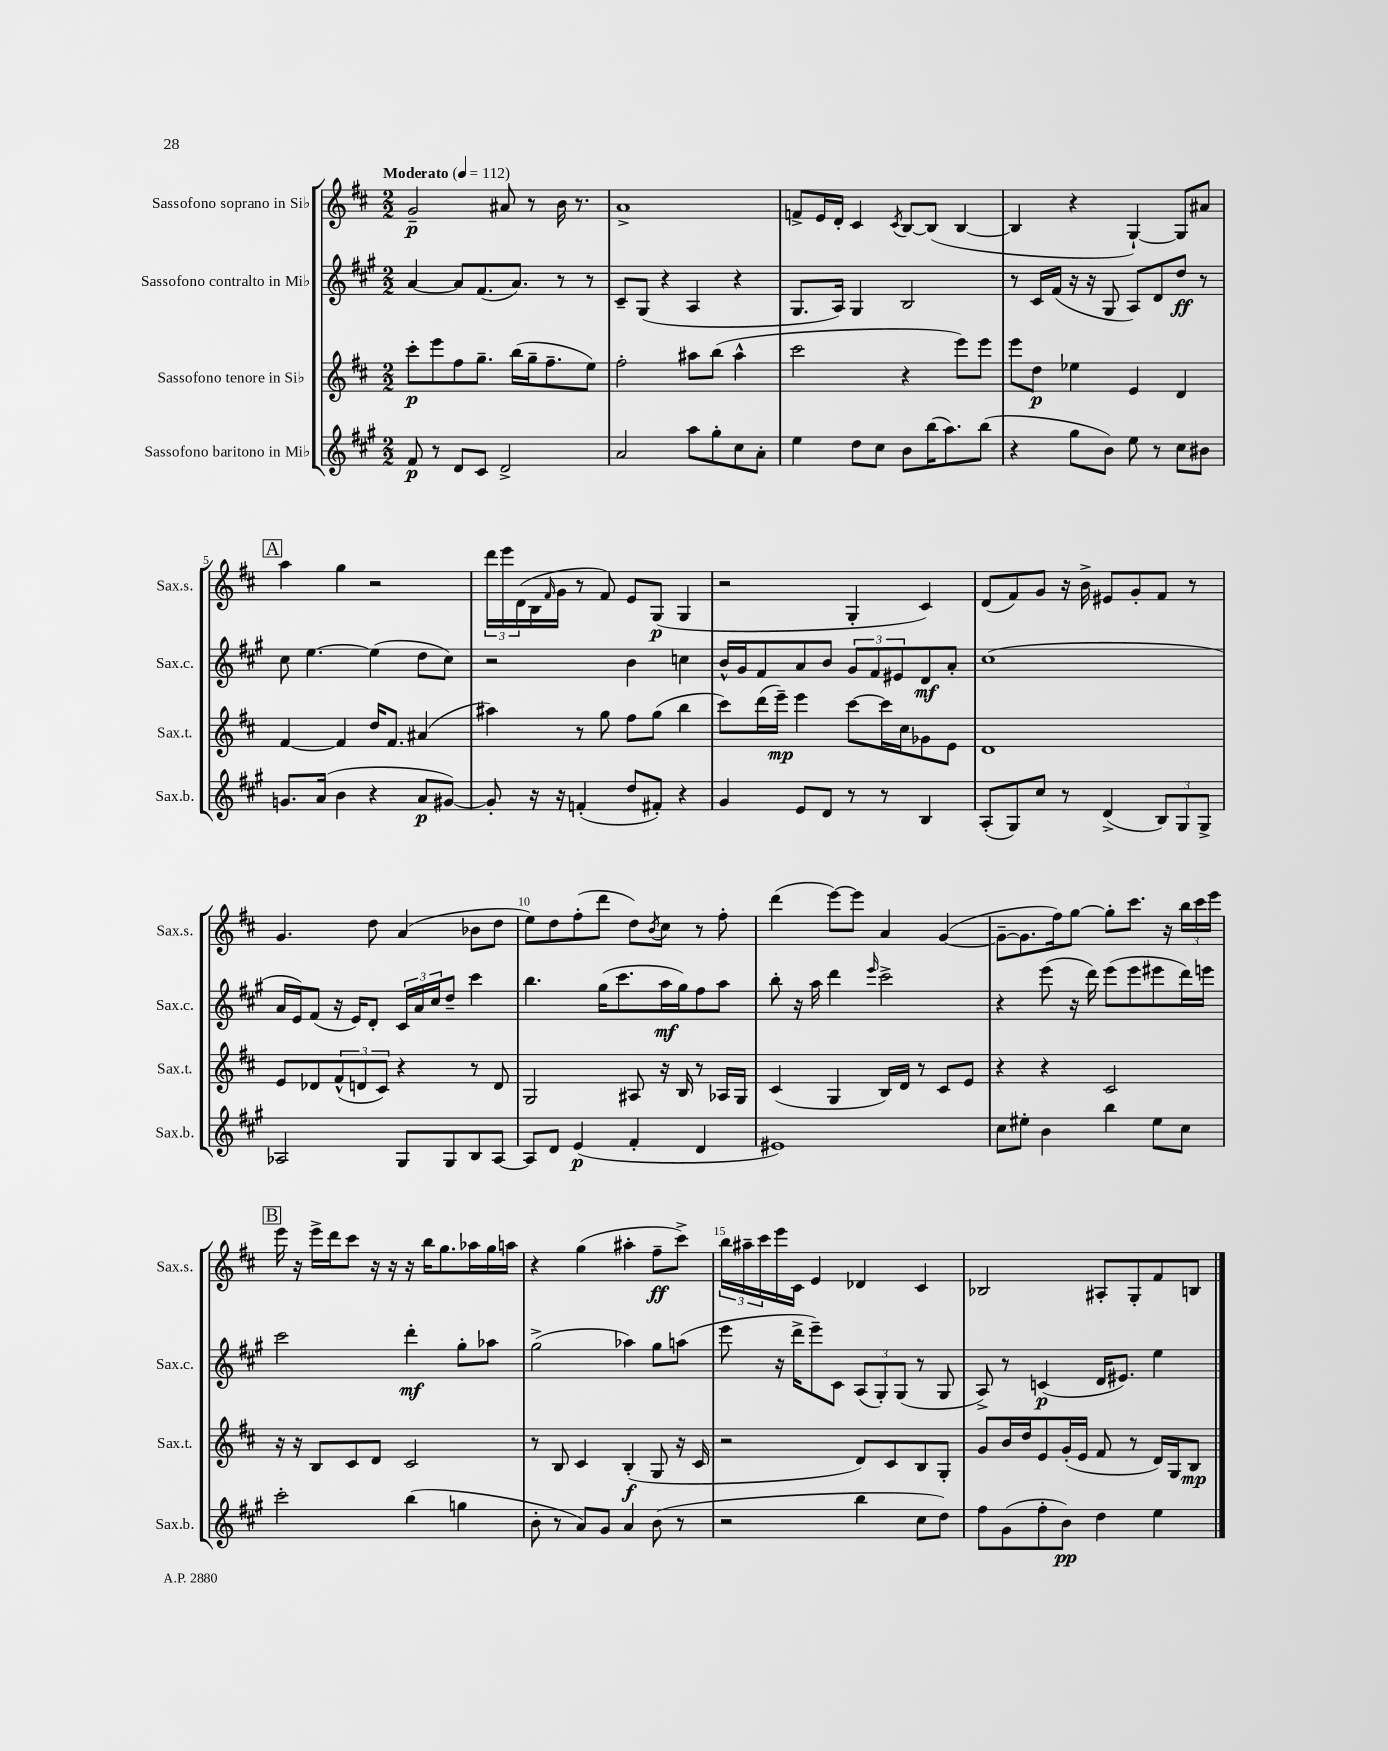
<<
\new StaffGroup <<
\new Staff = "s0" \with { instrumentName = "Sassofono soprano in Sib" shortInstrumentName = "Sax.s." } {
    \clef treble \key d \major \numericTimeSignature \time 2/2 \tempo "Moderato" 4 = 112
    g'2--\p ais'8 r8 b'16 r8. |
    a'1-> |
    f'8-> e'16 d'16-. cis'4 \acciaccatura { cis'8 } b8~ b8( b4~ |
    b4 r4 g4~-!) g8 ais'8 |
    \mark \markup { \box "A" } a''4 g''4 r2 |
    \tuplet 3/2 { d'''16 e'''16 d'16( } b16 \grace { fis'16 } g'16 r8 fis'8) e'8 g8\p( g4 |
    r2 g4-. cis'4) |
    d'8( fis'8) g'8 r16 b'16-> eis'8 g'8-. fis'8 r8 |
    g'4. d''8 a'4( bes'8 d''8 |
    e''8) d''8 fis''8-.( d'''8 d''8) \acciaccatura { b'8 } cis''8 r8 fis''8-. |
    d'''4( e'''8~) e'''8 a'4 g'4~( |
    g'8~-- g'8. fis''16) g''8~ g''8-. cis'''8. r16 \tuplet 3/2 { b''16 cis'''16 e'''16 } |
    \mark \markup { \box "B" } e'''16 r16 e'''16-> d'''16 cis'''8 r16 r16 r16 b''16 g''8. aes''16 g''16 a''16 |
    r4 g''4( ais''4-. fis''8--\ff cis'''8->) |
    \tuplet 3/2 { b''16 ais''16-- cis'''16 } e'''16 cis'16 e'4 des'4 cis'4 |
    bes2 ais8-. g8-. fis'8 b8 \bar "|." |
}
\new Staff = "s1" \with { instrumentName = "Sassofono contralto in Mib" shortInstrumentName = "Sax.c." } {
    \clef treble \key a \major \numericTimeSignature \time 2/2
    a'4~ a'8 fis'8.( a'8.) r8 r8 |
    cis'8-- gis8( r4 a4 r4 |
    gis8. a16) gis4 b2 |
    r8 cis'16 fis'16( r16 r16 gis8 a8) d'8 d''8\ff r8 |
    \mark \markup { \box "A" } cis''8 e''4.~ e''4( d''8 cis''8) |
    r2 b'4 c''4 |
    b'16-^ gis'16 fis'8 a'8 b'8 \tuplet 3/2 { gis'8 fis'8 eis'8 } d'8\mf a'8-. |
    cis''1( |
    a'16 e'16) fis'8( r16 e'16) d'8-. \tuplet 3/2 { cis'16 a'16 cis''16 } d''8-- cis'''4 |
    b''4. gis''16( cis'''8. a''16\mf gis''16) fis''8 a''8 |
    b''8-. r16 a''16 d'''4 \grace { e'''16 } cis'''2-> |
    r4 e'''8( r16 d'''16) e'''8( e'''8 eis'''8 d'''16) e'''16 |
    \mark \markup { \box "B" } cis'''2 d'''4-.\mf gis''8-. aes''8 |
    gis''2->( aes''4) gis''8 a''8( |
    e'''8 r16 d'''16-> e'''8--) cis'8 \tuplet 3/2 { a8( gis8-.) gis8( } r8 gis8 |
    a8->) r8 c'4\p( d'16 eis'8.) e''4 \bar "|." |
}
\new Staff = "s2" \with { instrumentName = "Sassofono tenore in Sib" shortInstrumentName = "Sax.t." } {
    \clef treble \key d \major \numericTimeSignature \time 2/2
    cis'''8-.\p e'''8 fis''8 g''8.-- b''16( g''16-- fis''8.-- e''8) |
    fis''2-. ais''8 b''8( ais''4-^ |
    cis'''2 r4 e'''8) e'''8 |
    e'''8 d''8\p ees''4 e'4 d'4 |
    \mark \markup { \box "A" } fis'4~ fis'4 d''16 fis'8. ais'4( |
    ais''4) r8 g''8 fis''8 g''8( b''4 |
    cis'''8) d'''16( e'''16--\mp) e'''4 cis'''8~ cis'''16 cis''16 ges'8 e'8 |
    d'1 |
    e'8 des'8 \tuplet 3/2 { fis'8-^( d'8 cis'8) } r4 r8 d'8 |
    g2 ais8 r16 b16 r8 aes16 g16 |
    cis'4( g4 b16) d'16 r8 cis'8 e'8 |
    r4 r4 cis'2 |
    \mark \markup { \box "B" } r16 r16 b8 cis'8 d'8 cis'2 |
    r8 b8 cis'4 b4-.\f( g8 r16 cis'16 |
    r2 d'8) cis'8 b8 g8-. |
    g'8 b'16 d''16 e'8 g'16-.( e'16 fis'8 r8 d'16) g16 b8\mp \bar "|." |
}
\new Staff = "s3" \with { instrumentName = "Sassofono baritono in Mib" shortInstrumentName = "Sax.b." } {
    \clef treble \key a \major \numericTimeSignature \time 2/2
    fis'8\p r8 d'8 cis'8 d'2-> |
    a'2 a''8 gis''8-. cis''8 a'8-. |
    e''4 d''8 cis''8 b'8 b''16( a''8.) b''8( |
    r4 gis''8 b'8) e''8 r8 cis''8 bis'8 |
    \mark \markup { \box "A" } g'8. a'16( b'4 r4 a'8\p gis'8~) |
    gis'8-. r16 r16 f'4-.( d''8 fis'8-.) r4 |
    gis'4 e'8 d'8 r8 r8 b4 |
    a8-.( gis8) cis''8 r8 d'4->( \tuplet 3/2 { b8) gis8 gis8-> } |
    aes2 gis8 gis8 b8 aes8~ |
    aes8 d'8 e'4\p( fis'4-. d'4 |
    eis'1) |
    cis''8 eis''8-. b'4 b''4 eis''8 cis''8 |
    \mark \markup { \box "B" } cis'''2-. b''4( g''4 |
    b'8-. r8 a'8) gis'8 a'4 b'8( r8 |
    r2 b''4 cis''8 d''8) |
    fis''8 gis'8( fis''8-. b'8\pp) d''4 e''4 \bar "|." |
}
>>
>>
\layout { \context { \Score \override BarNumber.break-visibility = ##(#f #t #t) barNumberVisibility = #(every-nth-bar-number-visible 5) } }
